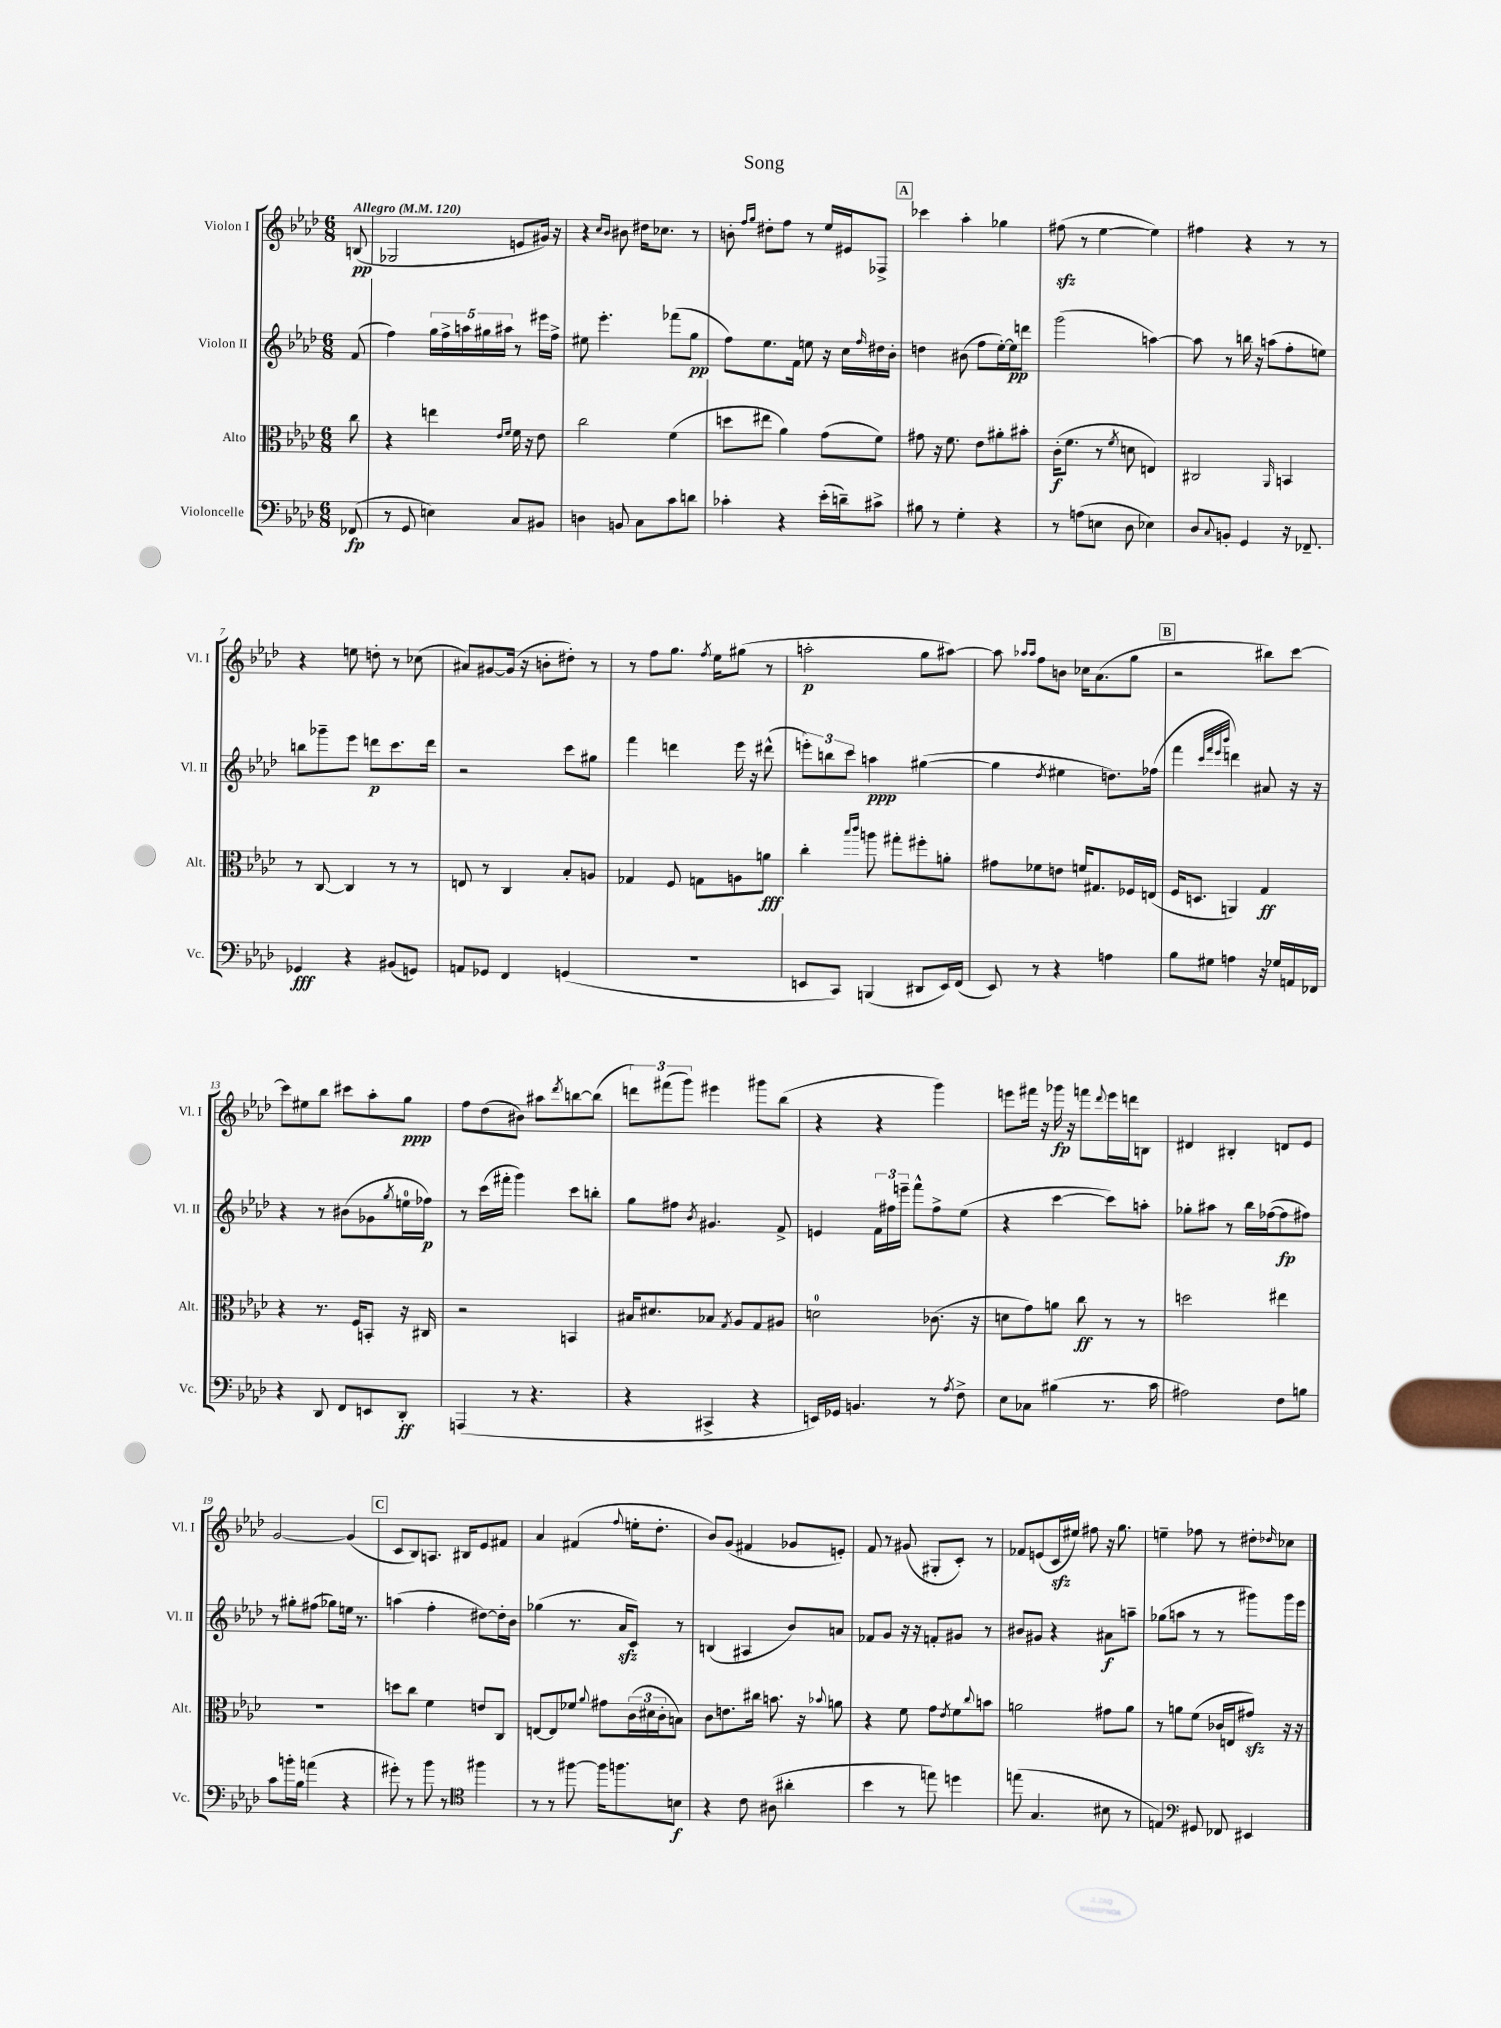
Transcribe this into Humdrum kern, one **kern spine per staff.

**kern	**dynam	**kern	**dynam	**kern	**dynam	**kern	**dynam
*part4	*part4	*part3	*part3	*part2	*part2	*part1	*part1
*staff4	*staff4	*staff3	*staff3	*staff2	*staff2	*staff1	*staff1
*I"Violoncelle	*	*I"Alto	*	*I"Violon II	*	*I"Violon I	*
*I'Vc.	*	*I'Alt.	*	*I'Vl. II	*	*I'Vl. I	*
*clefF4	*	*clefC3	*	*clefG2	*	*clefG2	*
*k[b-e-a-d-]	*	*k[b-e-a-d-]	*	*k[b-e-a-d-]	*	*k[b-e-a-d-]	*
*M6/8	*	*M6/8	*	*M6/8	*	*M6/8	*
*MM120	*	*MM120	*	*MM120	*	*MM120	*
=	=	=	=	=	=	=	=
!	!	!	!	!	!	!LO:TX:a:B:t=Allegro	!
(8FF-X/	fp	8cc\	.	(8f/	.	(8Bn/	pp
=1	=1	=1	=1	=1	=1	=1	=1
8r	.	4r	.	4ff\)	.	2G-X/	.
8GG/	.	.	.	.	.	.	.
4En\)	.	4een\	.	20gg\LL	.	.	.
.	.	.	.	20ff^\	.	.	.
.	.	.	.	20aan\	.	.	.
.	.	.	.	20gg#X\	.	.	.
.	.	.	.	20aa#X\JJ	.	.	.
.	.	16qqe-/LL	.	.	.	.	.
.	.	16qqf/JJ	.	.	.	.	.
8C/L	.	16f\	.	8r	.	8en/L	.
.	.	16r	.	.	.	.	.
8BB#X/J	.	8e-\	.	16eee#X\LL	.	16g#X/Jk)	.
.	.	.	.	16ff^\JJ	.	16r	.
=2	=2	=2	=2	=2	=2	=2	=2
4Dn\	.	2cc\	.	8ee#X\	.	4r	.
.	.	.	.	4.eee-'\	.	.	.
.	.	.	.	.	.	16qqcc/LL	.
.	.	.	.	.	.	16qqb-/JJ	.
8BBn/	.	.	.	.	.	8b#X\	.
8C\L	.	.	.	.	.	16dd#X\KL	.
.	.	.	.	.	.	8.cc-X\J	.
8c\	.	(4f\	.	(8fff-X\L	.	.	.
8dn\J	.	.	.	8gg\J	pp	8r	.
=3	=3	=3	=3	=3	=3	=3	=3
4c-X'\	.	8ddn\L	.	8ff\L)	.	8bn'\	.
.	.	.	.	.	.	16qqff/LL	.
.	.	.	.	.	.	16qqgg/JJ	.
.	.	8ee#X\J	.	8.ee-\	.	8dd#X'\L	.
4r	.	4a-\)	.	.	.	8ff\J	.
.	.	.	.	16f\Jk	.	.	.
.	.	.	.	8een\	.	8r	.
(16e-'\LL	.	(8g\L	.	16r	.	16ee-/LL	.
16dn~\J)	.	.	.	16cc\LL	.	16e#X/J	.
.	.	.	.	16qqff/	.	.	.
8c#X^\J	.	8f\J)	.	16dd#X\	.	8F-X^/J	.
.	.	.	.	16b-'\JJ	.	.	.
!!LO:REH:place=s1:t=A
=4	=4	=4	=4	=4	=4	=4	=4
8B#X\	.	8g#X\	.	4ddn\	.	4ccc-X\	.
8r	.	16r	.	.	.	.	.
.	.	8.f\	.	.	.	.	.
4G'\	.	.	.	(8b#X\	.	4aa-'\	.
.	.	8e-\L	.	8ff\L	.	.	.
4r	.	8a#X'\	.	[16ee-'\L)	.	4gg-X\	.
.	.	.	.	16ee-\J]	pp	.	.
.	.	8b#X'\J	.	8dddn\J	.	.	.
=5	=5	=5	=5	=5	=5	=5	=5
8r	.	(16c'\KL	f	(2ggg\	.	(8ff#Xzz\	.
.	.	8.f\J	.	.	.	.	.
(8An\L	.	.	.	.	.	8r	.
8En\J	.	8r	.	.	.	[4ee-\	.
.	.	8qf/	.	.	.	.	.
8D-\	.	8dn\	.	.	.	.	.
4E-X\)	.	4En/)	.	[4aan\)	.	4ee-\])	.
=6	=6	=6	=6	=6	=6	=6	=6
8D-/L	.	2C#X/	.	8aa\]	.	4ff#X\	.
8qqC/	.	.	.	.	.	.	.
8BBn'/J	.	.	.	8r	.	.	.
4GG/	.	.	.	16bbn\	.	4r	.
.	.	.	.	16r	.	.	.
.	.	.	.	(8aan\L	.	.	.
.	.	16qqAA-/	.	.	.	.	.
16r	.	4BBn/	.	8ff'\	.	8r	.
8.FF-X~/	.	.	.	.	.	.	.
.	.	.	.	8een\J)	.	8r	.
!!LO:LB:g=z
=7	=7	=7	=7	=7	=7	=7	=7
4GG-X/	fff	8r	.	8bbn\L	.	4r	.
.	.	[8C/	.	8ggg-X~\	.	.	.
4r	.	4C/]	.	8eee-\J	.	8een\	.
.	.	.	.	8dddn\L	p	8ddn'\	.
(8BB#X/L	.	8r	.	8.ccc\	.	8r	.
8GGn/J)	.	8r	.	.	.	(8cc-X\	.
.	.	.	.	16ddd\Jk	.	.	.
=8	=8	=8	=8	=8	=8	=8	=8
8AAn/L	.	8En/	.	2r	.	8a#X/L)	.
8GG-X/J	.	8r	.	.	.	[8g#X/	.
4FF/	.	4C/	.	.	.	(16g#/Jk]	.
.	.	.	.	.	.	16r	.
.	.	.	.	.	.	8bn'\L	.
(4GGn/	.	8B-'/L	.	8ccc\L	.	8dd#X'\J)	.
.	.	8An/J	.	8gg#X\J	.	8r	.
=9	=9	=9	=9	=9	=9	=9	=9
2.r	.	4G-X/	.	4fff\	.	8r	.
.	.	.	.	.	.	8ff\L	.
.	.	8F/	.	4dddn\	.	8.gg\J	.
.	.	8Gn\L	.	.	.	.	.
.	.	.	.	.	.	8qff/	.
.	.	.	.	.	.	16ee-\KL	.
.	.	8An\	.	16eee-\	.	(8gg#X\J	.
.	.	.	.	16r	.	.	.
.	.	8an\J	fff	(8ddd#X^^\	.	8r	.
=10	=10	=10	=10	=10	=10	=10	=10
8EEn/L	.	4cc'\	.	12eeen'\L)	.	2aan'\	p
.	.	.	.	12bbn\	.	.	.
8CC/J)	.	.	.	.	.	.	.
.	.	.	.	12ccc\J	.	.	.
.	.	16qqbb-/LL	.	.	.	.	.
.	.	16qqccc/JJ	.	.	.	.	.
(4BBBn/	.	8aan\	.	4aan\	ppp	.	.
.	.	8gg#X'\L	.	.	.	.	.
8DD#X/L	.	8ff#X'\	.	([4gg#X\	.	8gg\L	.
16EE/L)	.	8an'\J	.	.	.	[8aa#X\J)	.
(16FF/JJ	.	.	.	.	.	.	.
=11	=11	=11	=11	=11	=11	=11	=11
8EE-/)	.	8g#X\L	.	4gg#\]	.	8aa#\]	.
.	.	.	.	.	.	16qqaa-X/LL	.
.	.	.	.	.	.	16qqaa-/JJ	.
8r	.	8f-X\	.	.	.	8ff\L	.
.	.	.	.	8qdd-/	.	.	.
4r	.	8en\J	.	4ee#X\	.	8bn\J	.
.	.	16fn/KL	.	.	.	16cc-X\KL	.
.	.	8.G#X/	.	.	.	(8.a-\	.
4An\	.	.	.	8.ddn\L)	.	.	.
.	.	16F-X/L	.	.	.	8gg\J	.
.	.	(16En/JJ	.	(16ff-X\Jk	.	.	.
!!LO:REH:place=s1:t=B
=12	=12	=12	=12	=12	=12	=12	=12
8B-\L	.	16F/KL	.	4fff\	.	2r	.
.	.	8.Dn/J	.	.	.	.	.
8G#X\J	.	.	.	.	.	.	.
.	.	.	.	32qqccc/LLL	.	.	.
.	.	.	.	32qqfff/	.	.	.
.	.	.	.	32qqeee-/	.	.	.
.	.	.	.	32qqbbb-/JJJ	.	.	.
4An\	.	4AAn/)	.	4dddn\)	.	.	.
16r	.	4G/	ff	8a#X/	.	8bb#X\L)	.
16G-X/LL	.	.	.	.	.	.	.
16AAn/	.	.	.	16r	.	[8ccc\J	.
16FF-X/JJ	.	.	.	16r	.	.	.
!!LO:LB:g=z
=13	=13	=13	=13	=13	=13	=13	=13
4r	.	4r	.	4r	.	8ccc\L]	.
.	.	.	.	.	.	8ee#X\	.
8DD-/	.	8.r	.	8r	.	8bb-\J	.
8FF/L	.	.	.	(8b#X\L	.	8ccc#X\L	.
.	.	16F/KL	.	.	.	.	.
8EEn/	.	8BBn'/J	.	8g-X\	.	8aa-'\	.
.	.	.	.	8qgg/	.	.	.
8DD-'/J	ff	16r	.	16een\L	.	8gg\J	ppp
.	.	16C#X/	.	16ff-X\JJ)	p	.	.
=14	=14	=14	=14	=14	=14	=14	=14
(4AAAn/	.	2r	.	8r	.	8ff\L	.
.	.	.	.	(16ccc\LL	.	(8dd-\	.
.	.	.	.	16fff#X'\JJ	.	.	.
8r	.	.	.	4ggg\)	.	8b#X\J)	.
4.r	.	.	.	.	.	8aa#X\L	.
.	.	.	.	.	.	8qddd-/	.
.	.	4BBn/	.	8ccc\L	.	[8bbn\	.
.	.	.	.	8bbn'\J	.	(8bb\J]	.
=15	=15	=15	=15	=15	=15	=15	=15
4r	.	16B#X/KL	.	8gg\L	.	12dddn\L)	.
.	.	8.d#X/	.	.	.	.	.
.	.	.	.	.	.	(12fff#X\	.
.	.	.	.	8ff#X\J	.	.	.
.	.	.	.	.	.	12ggg\J)	.
.	.	.	.	8qb-/	.	.	.
4CC#X^/	.	8B-X/J	.	4.g#X/	.	4eee#X\	.
.	.	8qG/	.	.	.	.	.
.	.	8A-/L	.	.	.	.	.
4r	.	8G/	.	.	.	8ggg#X\L	.
.	.	8A#X/J	.	8f^/	.	(8bb-\J	.
=16	=16	=16	=16	=16	=16	=16	=16
16EEn/LL)	.	2dn\	.	4en/	.	4r	.
16GG-X/JJ	.	.	.	.	.	.	.
4.BBn/	.	.	.	.	.	.	.
.	.	.	.	24f\LL	.	4r	.
.	.	.	.	24ff#X\	.	.	.
.	.	.	.	24eeen~\JJ	.	.	.
.	.	.	.	8fff^^\L	.	.	.
8r	.	(8.c-X\	.	8ff#^\	.	4ggg\)	.
8qA-/	.	.	.	.	.	.	.
8F^\	.	.	.	(8ee-\J	.	.	.
.	.	16r	.	.	.	.	.
=17	=17	=17	=17	=17	=17	=17	=17
8E-\L	.	8dn\L	.	4r	.	8eeen\L	.
8C-X\J	.	8g\)	.	.	.	16fff#X\Jk	.
.	.	.	.	.	.	16r	.
(4B#X\	.	8an\J	.	[4ccc\	.	16ggg-X\	fp
.	.	.	.	.	.	16r	.
.	.	8cc\	ff	.	.	8fffn\L	.
.	.	.	.	.	.	8qqddd-/	.
8.r	.	8r	.	8ccc\L])	.	16eee\L	.
.	.	.	.	.	.	16dddn\J	.
.	.	8r	.	8aan'\J	.	8Bn\J	.
16c\	.	.	.	.	.	.	.
=18	=18	=18	=18	=18	=18	=18	=18
2A#X\)	.	2ddn\	.	8gg-X'\L	.	4d#X/	.
.	.	.	.	8aa#X\J	.	.	.
.	.	.	.	8r	.	4B#X'/	.
.	.	.	.	16bb-\LL	.	.	.
.	.	.	.	([16ff-X\J	.	.	.
8F\L	.	4ee#X\	.	8ff-\]	fp	8dn/L	.
8Bn\J	.	.	.	8ff#X\J)	.	8e-/J	.
!!LO:LB:g=z
=19	=19	=19	=19	=19	=19	=19	=19
8c\L	.	2.r	.	8r	.	[2g/	.
16bn'\L	.	.	.	8gg#X'\L	.	.	.
16B-\JJ	.	.	.	.	.	.	.
(4an\	.	.	.	(8ff#X\J	.	.	.
.	.	.	.	8gg-X\L)	.	.	.
4r	.	.	.	16een\Jk	.	(4g/]	.
.	.	.	.	8.r	.	.	.
!!LO:REH:place=s1:t=C
=20	=20	=20	=20	=20	=20	=20	=20
8g#X'\)	.	8ddn\L	.	(4aan\	.	8c/L	.
8r	.	8cc\J	.	.	.	8B-/)	.
8b-\	.	4f\	.	4ff'\	.	8.An/J	.
8r	.	.	.	.	.	.	.
.	.	.	.	.	.	16B#X/KL	.
*clefC4	*	*	*	*	*	*	*
4ff#X\	.	8en/L	.	[8dd#X\L)	.	8e-/	.
.	.	8C/J	.	16dd#'\L]	.	8f#X/J	.
.	.	.	.	16b-\JJ	.	.	.
=21	=21	=21	=21	=21	=21	=21	=21
8r	.	[8En/L	.	(4gg-X\	.	4a-/	.
8r	.	8E/]	.	.	.	.	.
[8ff#X\	.	8f-X/J	.	8.r	.	(4f#X/	.
.	.	8qqa-/	.	.	.	.	.
16ff#\KL]	.	8g#X\L	.	.	.	.	.
8.ffn\	.	.	.	16a-zz/KL	.	.	.
.	.	.	.	.	.	8qqff/	.
.	.	(24c\L	.	8c/J)	.	16een'\KL	.
.	.	24d#X\	.	.	.	.	.
.	.	.	.	.	.	8.dd-'\J	.
.	.	24c'\J	.	.	.	.	.
8Bn\J	f	8Bn\J)	.	8r	.	.	.
=22	=22	=22	=22	=22	=22	=22	=22
4r	.	8c\L	.	(4Bn/	.	8b-/L)	.
.	.	8.en\	.	.	.	(8g/J	.
8c\	.	.	.	4A#X/	.	4f#X/	.
.	.	16cc#X\Jk	.	.	.	.	.
(8A#X\	.	8.bn\	.	.	.	.	.
4a#X'\	.	.	.	8b-/L)	.	8g-X/L	.
.	.	16r	.	.	.	.	.
.	.	8qqb-X/	.	.	.	.	.
.	.	8an\	.	8an/J	.	8en'/J)	.
=23	=23	=23	=23	=23	=23	=23	=23
4b-\	.	4r	.	8f-X/L	.	8f/	.
.	.	.	.	8g/J	.	8r	.
8r	.	8f\	.	16r	.	(8g#X/	.
.	.	.	.	16r	.	.	.
8een\)	.	8g\L	.	8fn'/L	.	8G#X'/L	.
.	.	8qe-/	.	.	.	.	.
4ddn\	.	8f\	.	8g#X/J	.	8c'/J)	.
.	.	8qqcc/	.	.	.	.	.
.	.	8bn\J	.	8r	.	8r	.
=24	=24	=24	=24	=24	=24	=24	=24
(8een\	.	2an\	.	8b#X/L	.	8f-X/L	.
4.G/	.	.	.	8g#X/J	.	(8en/	.
.	.	.	.	4r	.	16czz/L	.
.	.	.	.	.	.	16ee#X/JJ)	.
.	.	.	.	.	.	8ff#X\	.
8B#X\	.	8g#X\L	.	8a#X\L	f	16r	.
.	.	.	.	.	.	8.gg\	.
8r	.	8a\J	.	8aan~\J	.	.	.
=25	=25	=25	=25	=25	=25	=25	=25
4En/)	.	8r	.	(8gg-X\L	.	4een~\	.
.	.	8an\L	.	8aan\J	.	.	.
*clefF4	*	*	*	*	*	*	*
8GG#X/	.	(8f\J	.	8r	.	8ff-X\	.
8FF-X/	.	16c-X/LL	.	8r	.	8r	.
.	.	16En/J	.	.	.	.	.
4EE#X/	.	8g#Xzz/J)	.	8ggg#X\L)	.	8dd#X'\L	.
.	.	.	.	.	.	16qqdd-X/	.
.	.	16r	.	16ggg#\L	.	8cc-X\J	.
.	.	16r	.	16eee-\JJ	.	.	.
==	==	==	==	==	==	==	==
*-	*-	*-	*-	*-	*-	*-	*-
